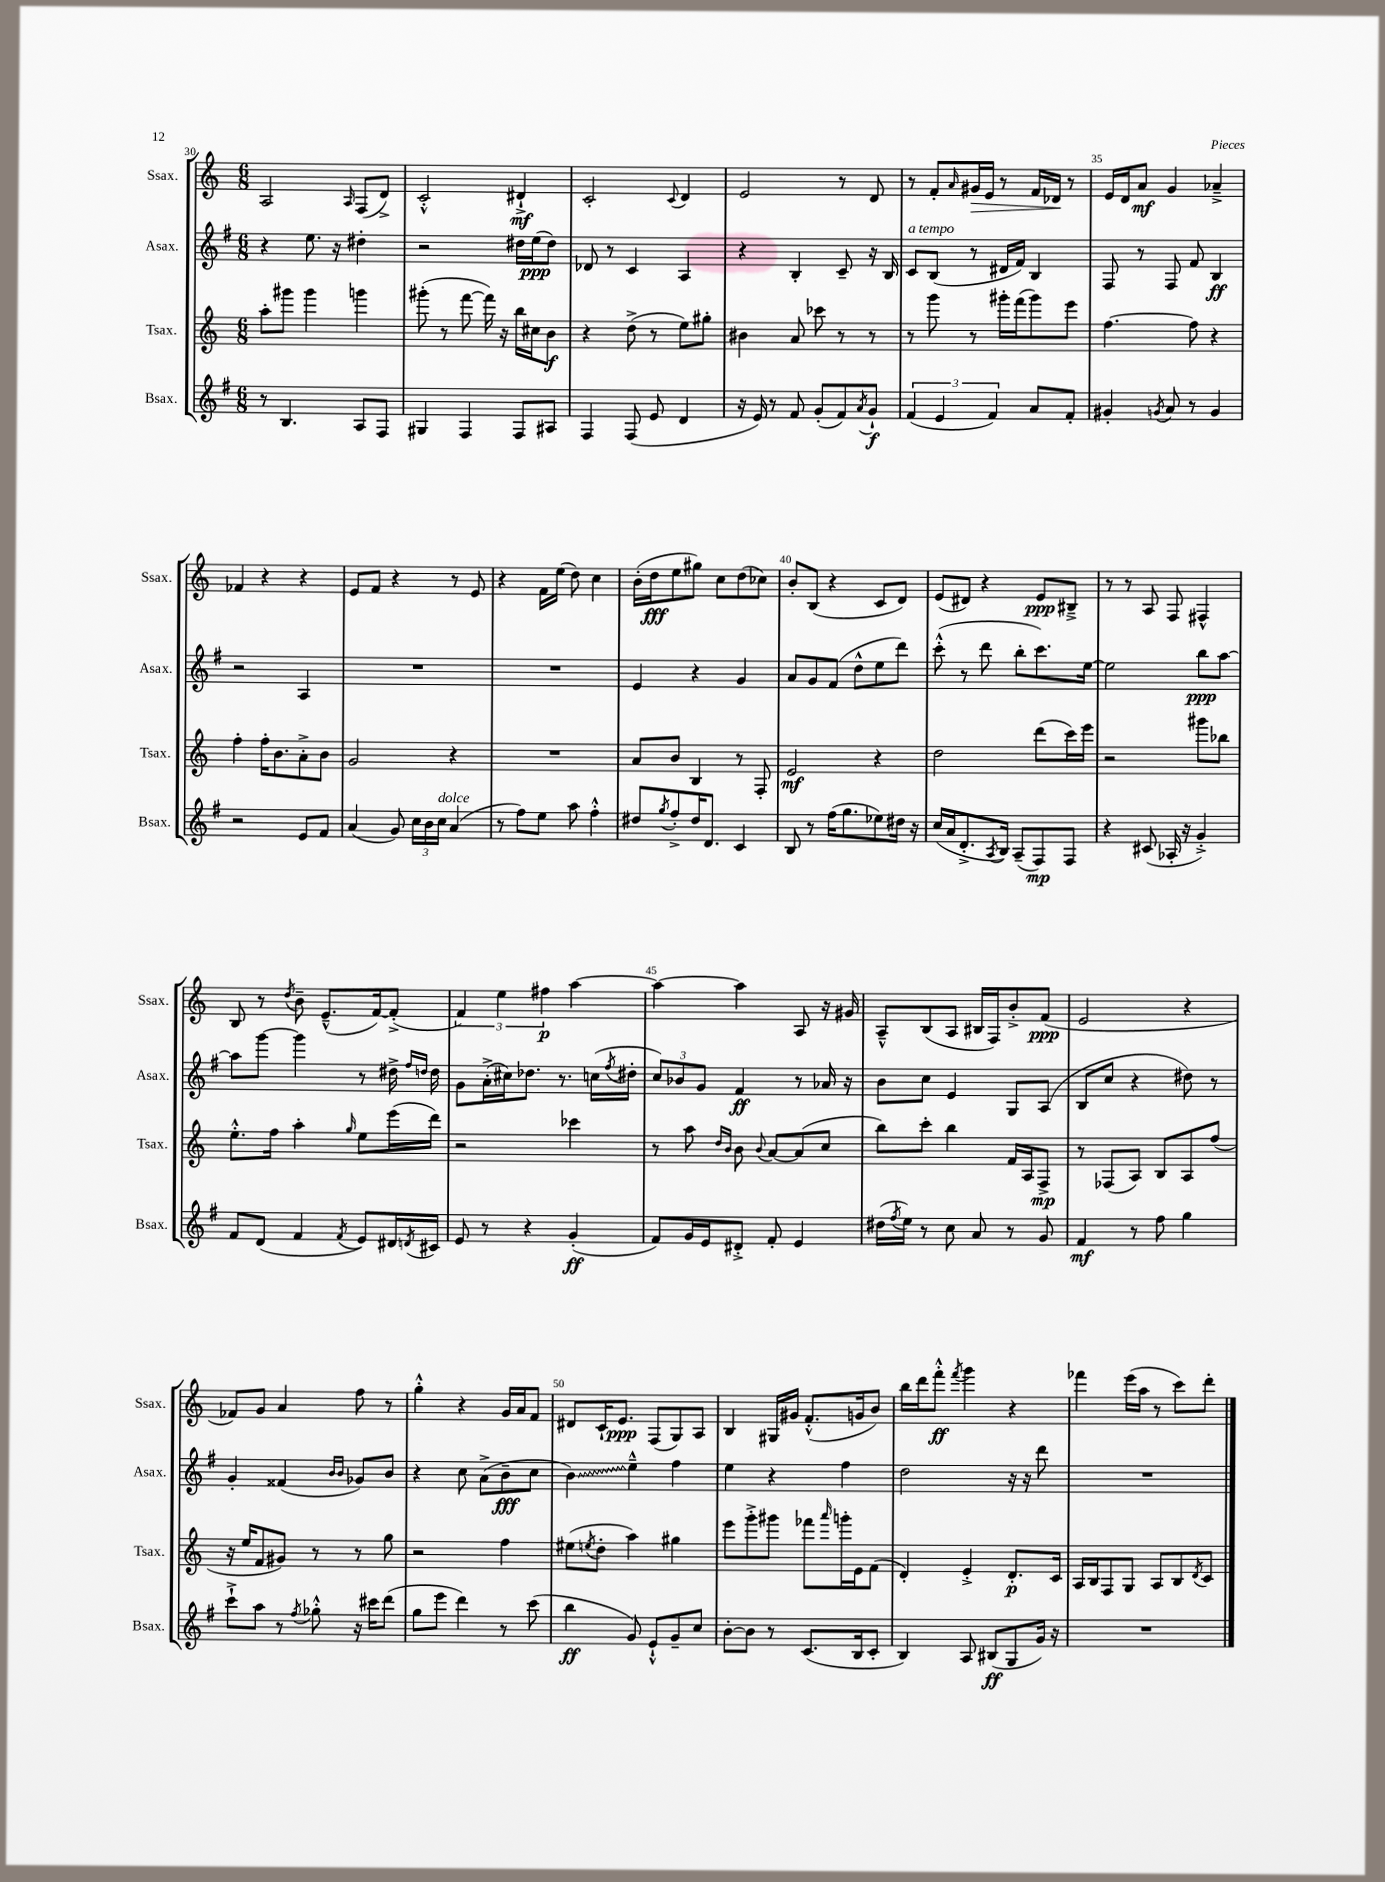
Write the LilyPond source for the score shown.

<<
\new StaffGroup <<
\new Staff = "s0" \with { instrumentName = "Ssax." shortInstrumentName = "Ssax." } {
    \clef treble \key c \major \numericTimeSignature \time 6/8
    a2 \grace { a16 } f8( d'8->) |
    c'2-.-^ dis'4-!->\mf |
    c'2-. \appoggiatura { c'8 } d'4 |
    e'2 r8 d'8 |
    r8 f'8-. \grace { a'16 } gis'16\> e'16 r8 f'16 des'16\! r8 |
    e'16 d'16 a'8\mf g'4 aes'4---> |
    fes'4 r4 r4 |
    e'8 f'8 r4 r8 e'8 |
    r4 f'16 e''16( d''8) c''4 |
    b'16-.( d''16\fff e''8 gis''8) c''8 d''8( ces''8) |
    b'8-. b8( r4 c'8 d'8) |
    e'8( dis'8) r4 e'8\ppp bis8---> |
    r8 r8 a8 f8 fis4-^ |
    b8 r8 \acciaccatura { d''8 } b'8-- e'8.---^( f'16~) f'8-.->( |
    \tuplet 3/2 { f'4) e''4 fis''4\p } a''4~ |
    a''4~ a''4 a8 r16 gis'16 |
    a8---^ b8( a8 bis16 f16) b'8-.-> f'8\ppp( |
    e'2 r4 |
    fes'8) g'8 a'4 f''8 r8 |
    g''4-.-^ r4 g'16 a'16 f'8 |
    dis'8 c'16-! e'8.\ppp f8( g8) a8 |
    b4 gis16 gis'16 f'8.-.-^( g'16 b'8) |
    b''16 d'''16 f'''8-.-^\ff \acciaccatura { f'''8 } g'''4 r4 |
    fes'''4 e'''16( a''16 r8 c'''8) d'''8-. \bar "|." |
}
\new Staff = "s1" \with { instrumentName = "Asax." shortInstrumentName = "Asax." } {
    \clef treble \key g \major \numericTimeSignature \time 6/8
    r4 e''8. r16 dis''4-. |
    r2 dis''16 e''16\ppp( dis''8) |
    des'8 r8 c'4 a4 |
    r4 b4-. c'8-- r16 b16 |
    c'8^\markup { \italic "a tempo" } b8( r8 dis'16 fis'16) b4 |
    fis8 r8 fis8 fis'8 b4\ff |
    r2 a4 |
    R2. |
    R2. |
    e'4 r4 g'4 |
    a'8 g'8 fis'8( d''8-^ e''8 d'''8) |
    c'''8-.-^( r8 d'''8 b''8-. c'''8.) e''16~ |
    e''2 b''8\ppp a''8~ |
    a''8 g'''8~ g'''4 r8 dis''16-> \grace { fis''16 d''16 } d''16 |
    g'8 a'16-.->( cis''16) des''8. r8. c''16( \acciaccatura { fis''8 } dis''16-. |
    \tuplet 3/2 { c''8) bes'8 g'8 } fis'4\ff r8 aes'16 r16 |
    b'8 c''8 e'4 g8 a8( |
    b8 c''8 r4 dis''8) r8 |
    g'4-. fisis'4( \grace { b'16 b'16 } ges'8) b'8 |
    r4 c''8 a'8->( b'8--\fff c''8 |
    \once \override Glissando.style = #'zigzag b'4\glissando) e''4---^ fis''4 |
    e''4 r4 fis''4 |
    d''2 r16 r16 d'''8 |
    R2. \bar "|." |
}
\new Staff = "s2" \with { instrumentName = "Tsax." shortInstrumentName = "Tsax." } {
    \clef treble \key c \major \numericTimeSignature \time 6/8
    a''8-. gis'''8 gis'''4 g'''4 |
    gis'''8-.( r8 f'''8~ f'''16) r16 b''16 cis''16 b'8\f |
    r4 d''8->( r8 e''8) gis''8-. |
    bis'4 a'8 ces'''8 r8 r8 |
    r8 g'''8 r8 gis'''16-. f'''16( gis'''8) e'''8 |
    f''4.~ f''8 r4 |
    f''4-. f''16-. b'8. a'8-.-> b'8 |
    g'2 r4 |
    R2. |
    a'8 b'8 b4 r8 f8-. |
    e'2\mf r4 |
    d''2 d'''8( c'''16) e'''16 |
    r2 gis'''8 bes''8 |
    e''8.-.-^ f''16 a''4-. \grace { g''16 } e''8 e'''16( d'''16) |
    r2 ces'''4 |
    r8 a''8 \grace { d''16 b'16 } b'8 \appoggiatura { b'8 } a'8~ a'8( c''8 |
    b''8) c'''8-. b''4 f'16 a16 f8->\mp |
    r8 fes8( a8) b8 a8 f''8( |
    r16 e''16 f'8 gis'8) r8 r8 g''8 |
    r2 f''4 |
    eis''8( \acciaccatura { e''8 } d''8-. a''4) gis''4 |
    e'''8 g'''8-.-> gis'''8 fes'''8 \grace { a'''16 } g'''16-. e'16 f'8( |
    d'4-.) e'4-.-> d'8.-.\p c'16 |
    a16 b16 f8 g8 a8 b8 \acciaccatura { d'8 } c'8 \bar "|." |
}
\new Staff = "s3" \with { instrumentName = "Bsax." shortInstrumentName = "Bsax." } {
    \clef treble \key g \major \numericTimeSignature \time 6/8
    r8 b4. a8 fis8 |
    gis4 fis4 fis8 ais8 |
    fis4 fis8( e'8 d'4 |
    r16 e'16) r8 fis'8 g'8-.( fis'8) \acciaccatura { a'8 } g'8-!\f |
    \tuplet 3/2 { fis'4( e'4 fis'4) } a'8 fis'8-. |
    gis'4-. \acciaccatura { g'8 } a'8 r8 g'4 |
    r2 e'8 fis'8 |
    a'4( g'8) \tuplet 3/2 { c''16 b'16 c''16^\markup { \italic "dolce" } } a'4( |
    r8 fis''8) e''8 a''8 fis''4-.-^ |
    dis''8 \acciaccatura { g''8 } fis''8-.-> dis''16 d'8. c'4 |
    b8 r8 fis''16( g''8. ees''8) dis''16 r16 |
    c''16( a'16 d'8.-.-> \acciaccatura { a8 } b16) a8--( fis8\mp) fis8 |
    r4 cis'8( aes16-. r16 g'4-.->) |
    fis'8 d'8( fis'4 \acciaccatura { fis'8 } e'8) dis'16 \acciaccatura { d'8 } cis'16 |
    e'8 r8 r4 g'4-.\ff( |
    fis'8) g'16 e'16 dis'8-.-> fis'8-. e'4 |
    dis''16( \acciaccatura { fis''8 } e''16) r8 c''8 a'8 r8 g'8 |
    fis'4\mf r8 fis''8 g''4 |
    c'''8-!-> a''8 r8 \acciaccatura { fis''8 } ges''8-.-^ r16 cis'''16 d'''8( |
    g''8 e'''8 d'''4) r8 c'''8( |
    b''4\ff g'8) e'8-!-^ g'8-- c''8 |
    b'8~-. b'8 r8 c'8.( b16 c'8-. |
    b4) a8 bis8\ff( g8 g'16) r16 |
    R2. \bar "|." |
}
>>
>>
\layout { \context { \Score currentBarNumber = #30 \override BarNumber.break-visibility = ##(#f #t #t) barNumberVisibility = #(every-nth-bar-number-visible 5) } }
